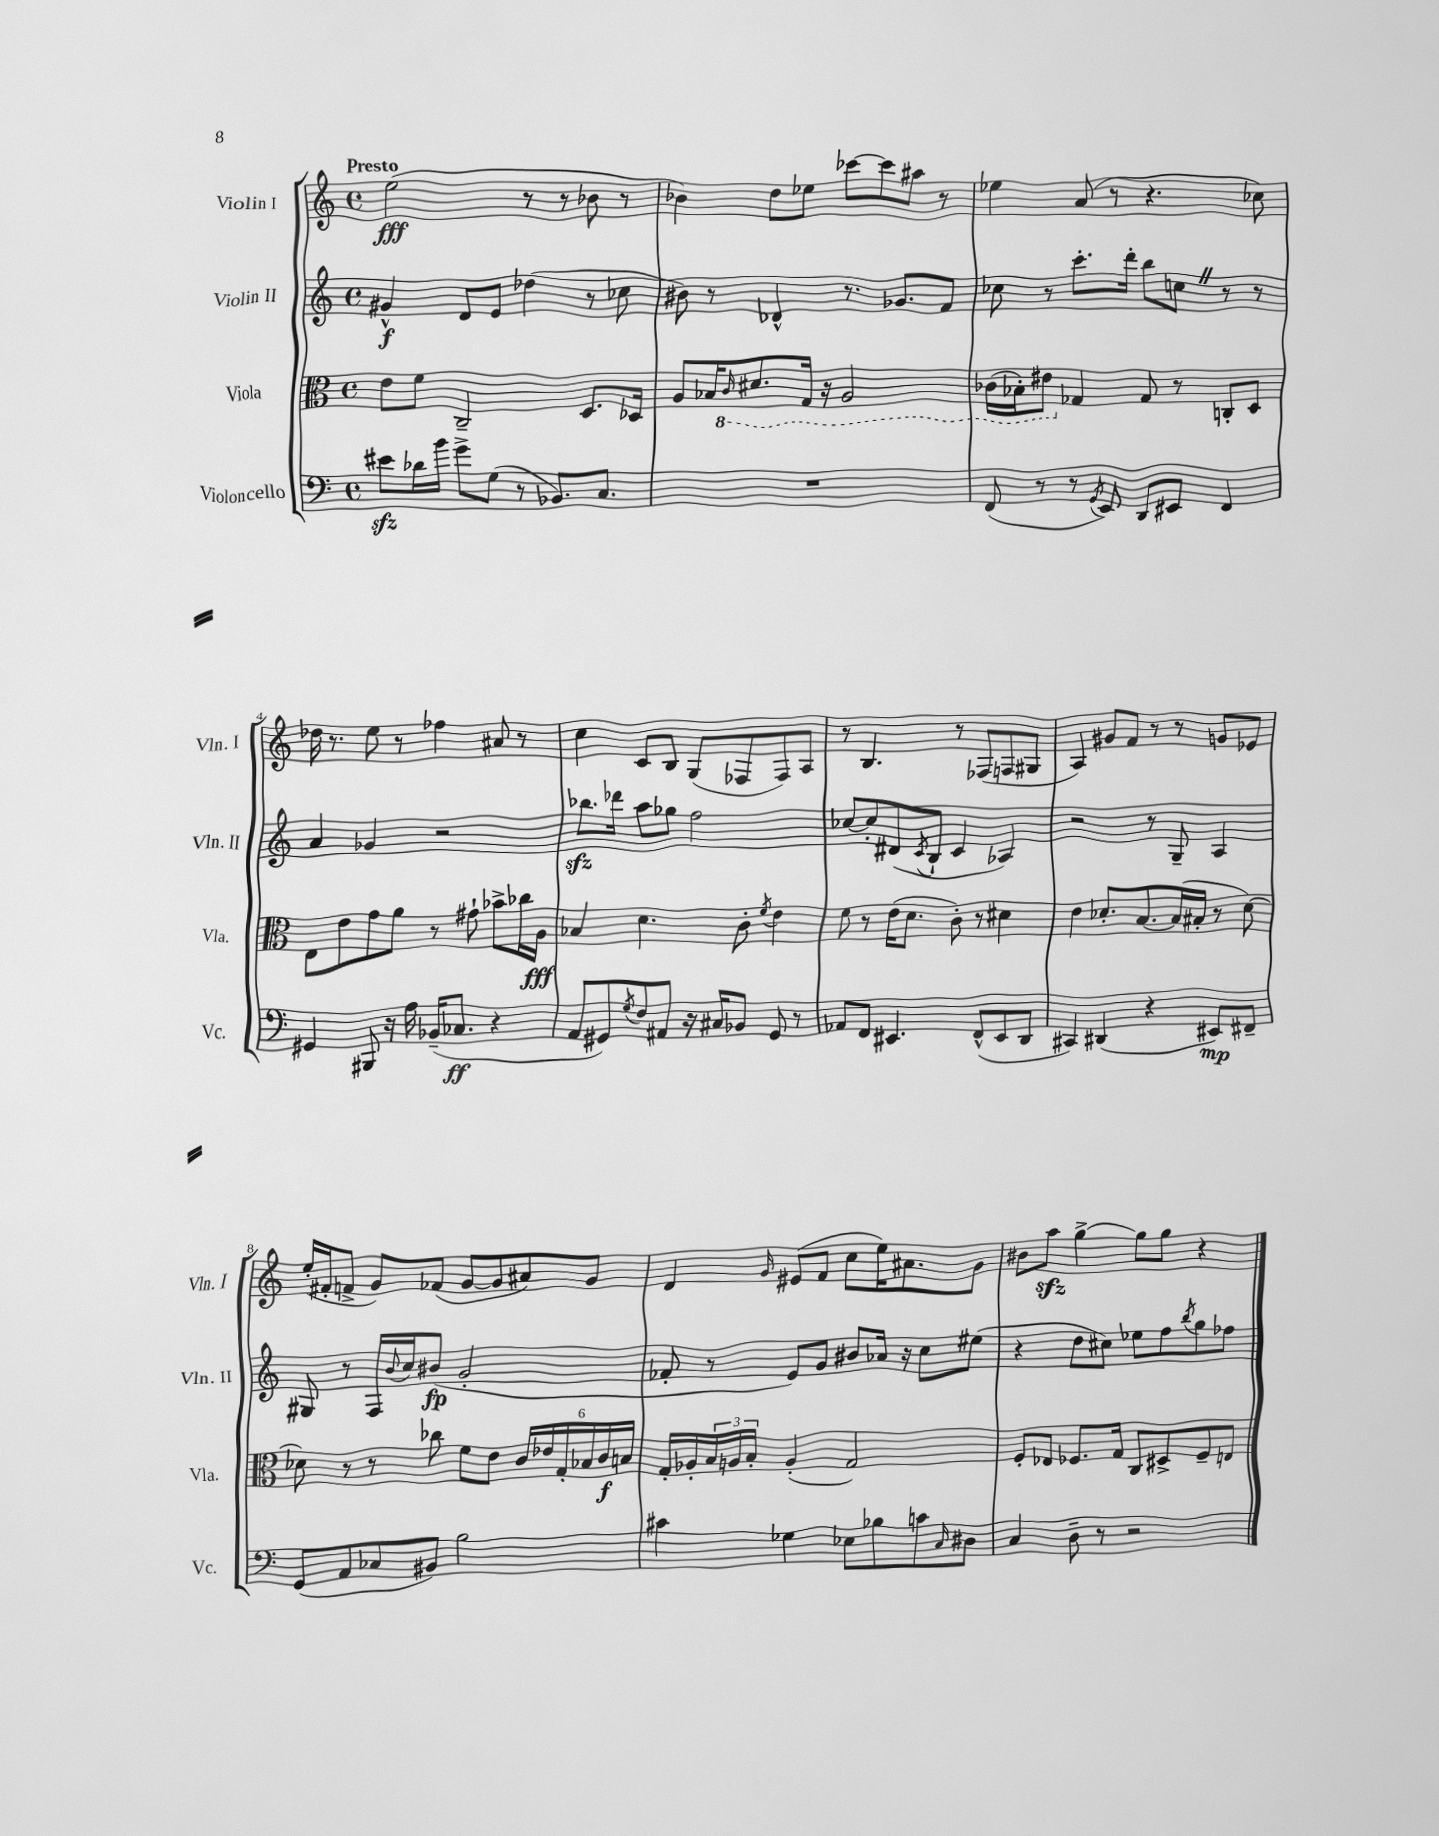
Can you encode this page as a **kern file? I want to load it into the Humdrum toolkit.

**kern	**kern	**kern	**kern
*staff4	*staff3	*staff2	*staff1
*clefF4	*clefC3	*clefG2	*clefG2
*k[]	*k[]	*k[]	*k[]
*M4/4	*M4/4	*M4/4	*M4/4
*met(c)	*met(c)	*met(c)	*met(c)
8e#	8e	4g#^^	(2ee
16d-	8f	.	.
16b	.	.	.
8g^	2C~	8d	.
(8G	.	8e	.
8r	.	(4dd-	8r
8.BB-)	.	.	8r
.	8.D	8r	8b-
8.C	.	.	.
.	.	8cc-	8r
.	16D-	.	.
=	=	=	=
1r	8A	8b#)	4b-)
.	16B-	8r	.
.	16qqC	.	.
.	8.D#	.	.
.	.	4d-^^	8dd
.	16GG	.	8ee-
.	16r	.	.
.	2AA	8.r	[8ccc-
.	.	.	8ccc-]
.	.	8.g-	.
.	.	.	8aa#
.	.	8f	8r
=	=	=	=
(8FF	(16C-	8cc-	4ee-
.	16BB-')	.	.
8r	8E#	8r	.
8r	4G-	8.ccc'	(8a
8qGG	.	.	.
8EE)	.	.	8r
.	.	16ddd'	.
8DD	8G-	8bb	4.r
8EE#	8r	8cc	.
4FF	8C'	8r	.
.	8D	8r	8cc-)
=	=	=	=
4GG#	8E	4a	16dd-
.	.	.	8.r
.	8e	.	.
8BBB#	8g	4g-	8ee
16r	8a	.	8r
16A	.	.	.
(16BB-~	8r	2r	4ff-
8.C-	.	.	.
.	8g#`	.	.
4r	8b-^	.	8a#
.	16cc-	.	8r
.	16A	.	.
=	=	=	=
8AA	4B-	8.bb-	4cc
8GG#)	.	.	.
.	.	16ddd-	.
8qG	.	.	.
8F	4.d	8aa	8c
8AA#	.	8gg-	8B
16r	.	2ff	(8G
16C#	.	.	.
8BB-	8c'	.	8F-
.	8qf	.	.
8GG#	4e	.	8F-)
8r	.	.	8A
=	=	=	=
8AA-	8f	[8cc-	8r
8FF	8r	8cc-']	4.B
4.EE#	(16e	(8d#	.
.	8.d	.	.
.	.	8qc	.
.	.	8B`	.
.	8c')	4c	8r
(8FF^^	8r	.	(8F-
8EE#	4d#	4A-)	8F
8DD	.	.	8G#
=	=	=	=
4CC#)	4e	2r	4A)
(4DD#	8.d-'	.	8g#
.	.	.	8f
.	[8.B	.	.
4r	.	8r	8r
.	(16B]	8G~	8r
.	16B#'	.	.
8EE#)	8r	4A	8g
8FF#~	[8d-)	.	8e-
=	=	=	=
(8GG	8d-]	8G#	(16ee'
.	.	.	16f#'
8AA	8r	8r	8f^
8C-	8r	16F	8g)
.	.	8qqb	.
.	.	16cc	.
8BB#)	8cc-	(8b#	(8f-
2B	8f	2g'	[8g
.	8e	.	8g]
.	24c	.	8a#)
.	24e-	.	.
.	24G'	.	.
.	24B-	.	8g
.	24c	.	.
.	24B	.	.
=	=	=	=
4c#	16G'	8f-'	4d
.	16A-'	.	.
.	24B	8r	.
.	24A	.	.
.	24B'	.	.
.	.	.	16qqg
4G-	(4A'	8e)	(8e#
.	.	8g	8f
8E-	2G)	8b#	8cc
8B-	.	16a-	16ee)
.	.	16r	8.a#
8c	.	8cc	.
16qqC	.	.	.
8D#	.	(8ee#	8g
=	=	=	=
4C	8F'	4r	8b#
.	8E-	.	8aa
8D~	8.F-	8dd	[4gg^
8r	.	8cc#)	.
.	16G	.	.
2r	8C	8ee-	8gg]
.	8D#^	8ff	8gg
.	.	8qbb	.
.	8F-~	8gg	4r
.	8E	8ff-	.
==	==	==	==
*-	*-	*-	*-
